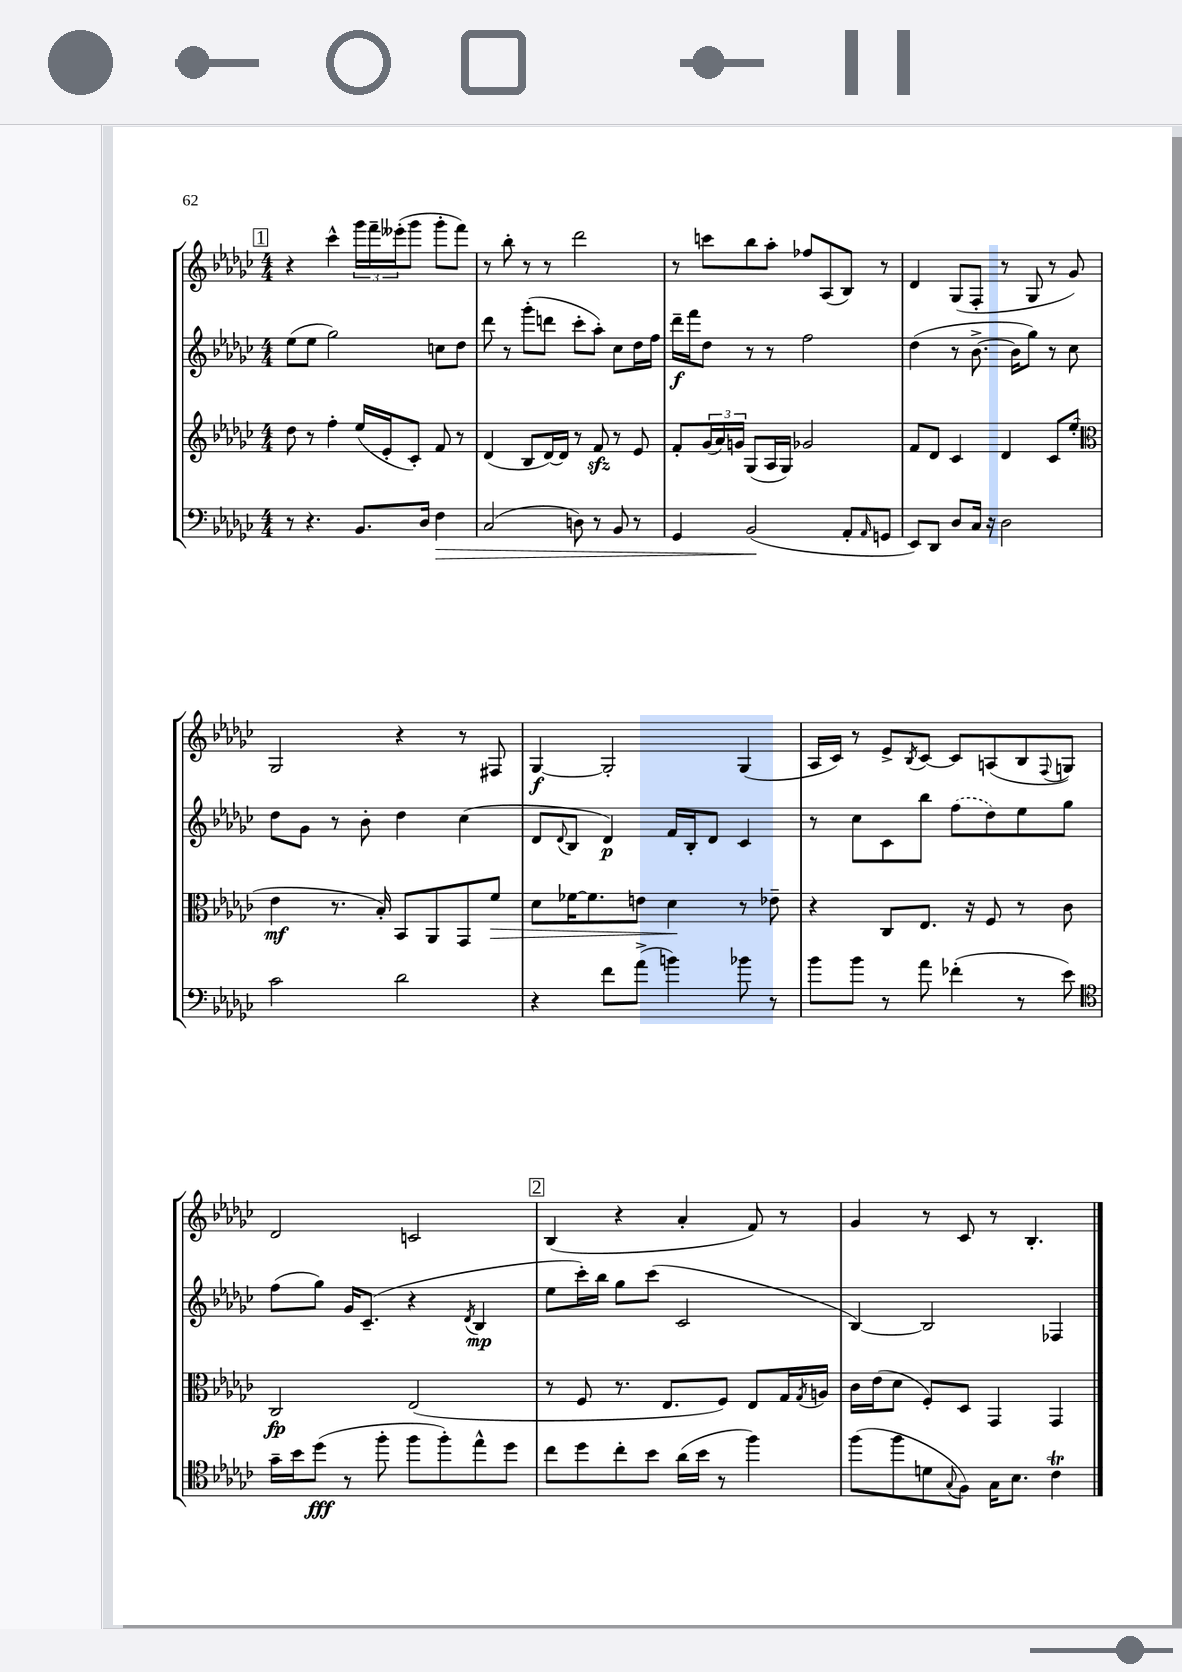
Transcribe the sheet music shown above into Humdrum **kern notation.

**kern	**kern	**kern	**kern
*staff4	*staff3	*staff2	*staff1
*clefF4	*clefG2	*clefG2	*clefG2
*k[b-e-a-d-g-c-]	*k[b-e-a-d-g-c-]	*k[b-e-a-d-g-c-]	*k[b-e-a-d-g-c-]
*M4/4	*M4/4	*M4/4	*M4/4
8r	8dd-\	(8ee-\L	4r
4.r	8r	8ee-\J	.
.	4ff'\	2gg-\)	4ccc-^^\
8.BB-/L	(16ee-/LL	.	24ggg-\LL
.	.	.	24fff~\
.	16e-'/J	.	.
.	.	.	(24eee--'\J
.	8c-'/J)	.	8ggg-\J
16D-/Jk	.	.	.
4F\	8f/	8cc\L	8ggg-'\L
.	8r	8dd-\J	8fff\J)
=	=	=	=
(2C-/	(4d-/	8ddd-\	8r
.	.	8r	8bb-'\
.	8B-/L	(8ggg-'\L	8r
.	[16d-/L)	8ddd\J	8r
.	16d-/]JJ	.	.
8D\)	8r	8ccc-'\L	2ddd-\
8r	8f/	8aa-'\J)	.
8BB-/	8r	8cc-\L	.
8r	8e-/	16dd-\L	.
.	.	16ff\JJ	.
=	=	=	=
4GG-/	8f'/L	16ddd-~\LL	8r
.	.	16fff\J	.
.	(24g-/L	8dd-\J	8ccc\L
.	24a-/)	.	.
.	24g/JJ	.	.
(2BB-/	(8G-/L	8r	8bb-\
.	16A-/L	8r	8aa-'\J
.	16G-/JJ)	.	.
.	2g-/	2ff\	8ff-/L
.	.	.	(8A-/
8AA-'/L	.	.	8B-/J)
16qqAA-/	.	.	.
8GG/J	.	.	8r
=	=	=	=
8EE-/L)	8f/L	(4dd-\	4d-/
8DD-/J	8d-/J	.	.
8D-/L	4c-/	8r	(8G-/L
16C-/Jk	.	[8.b-^\	8F'/J
16r	.	.	.
2D-\	4d-/	.	8r
.	.	16b-\]LK	.
.	.	8gg-\J)	8G-/
.	8c-/L	8r	8r
.	(8ee-'/J	8cc-\	8g-/)
=	=	=	=
*	*clefC3	*	*
2c-\	4e-\	8dd-\L	2G-/
.	.	8g-\J	.
.	8.r	8r	.
.	.	8b-'\	.
.	16B-'/)	.	.
2d-\	8BB-/L	4dd-\	4r
.	8AA-/	.	.
.	8GG-/	(4cc-\	8r
.	8f/J	.	8F#/
=	=	=	=
4r	8d-\L	8d-/L	[4G-/
.	.	8qqd-/	.
.	[16f-\K	8B-/J	.
.	8.f-\]	.	.
8f\L	.	4d-/)	2G-'/]
(8a-^\J	8e\J	.	.
4b\)	4d-\	16f/LL	.
.	.	16B-'/J	.
.	.	8d-/J	.
8b-\	8r	4c-/	(4G-/
8r	8e-~\	.	.
=	=	=	=
8b-\L	4r	8r	16A-/LL
.	.	.	16c-/JJ)
8b-\J	.	8cc-\L	8r
8r	8C-/L	8c-\	8e-^/L
.	.	.	8qB-/
8a-\	8.E-/J	8bb-\J	[8c-/J
(4f-'\	.	(8ff\L	8c-/]L
.	16r	.	.
.	8F/	8dd-\)	(8A/
8r	8r	8ee-\	8B-/
.	.	.	8qqF/
8e-\)	8c-\	8gg-\J	8G/J)
=	=	=	=
*clefC4	*	*	*
16g-~\LL	2C-/	(8ff\L	2d-/
16b-\J	.	.	.
(8dd-\J	.	8gg-\J)	.
8r	.	16g-/LK	.
.	.	(8.c-~/J	.
8ff'\	.	.	.
8ff\L	(2E-/	4r	2c/
8ff'\)	.	.	.
.	.	8qd-/	.
8ee-^^\	.	4B-/	.
8dd-\J	.	.	.
=	=	=	=
8cc-\L	8r	8ee-\L	(4B-/
8dd-\	8F/	16ccc-'\L)	.
.	.	16bb-\JJ	.
8cc-'\	8.r	8gg-\L	4r
8b-\J	.	(8ccc-\J	.
.	8.E-/L	.	.
(16a-\LL	.	2c-/	4a-'/
16b-\JJ	.	.	.
8r	8F/J)	.	.
4ff\)	8E-/L	.	8f/)
.	16G-/L	.	8r
.	8qG-/	.	.
.	16A/JJ	.	.
=	=	=	=
(8ff\L	16c-\LL	[4B-/)	4g-/
.	(16e-\J	.	.
8ff\	8d-\J	.	.
8d\	8F'/L)	2B-/]	8r
8qqG-/	.	.	.
8F\J)	8D-/J	.	8c-/
16G-\LK	4GG-/	.	8r
8.B-\J	.	.	.
.	.	.	4.B-'/
4c-\	4GG-/	4F-/	.
==	==	==	==
*-	*-	*-	*-
